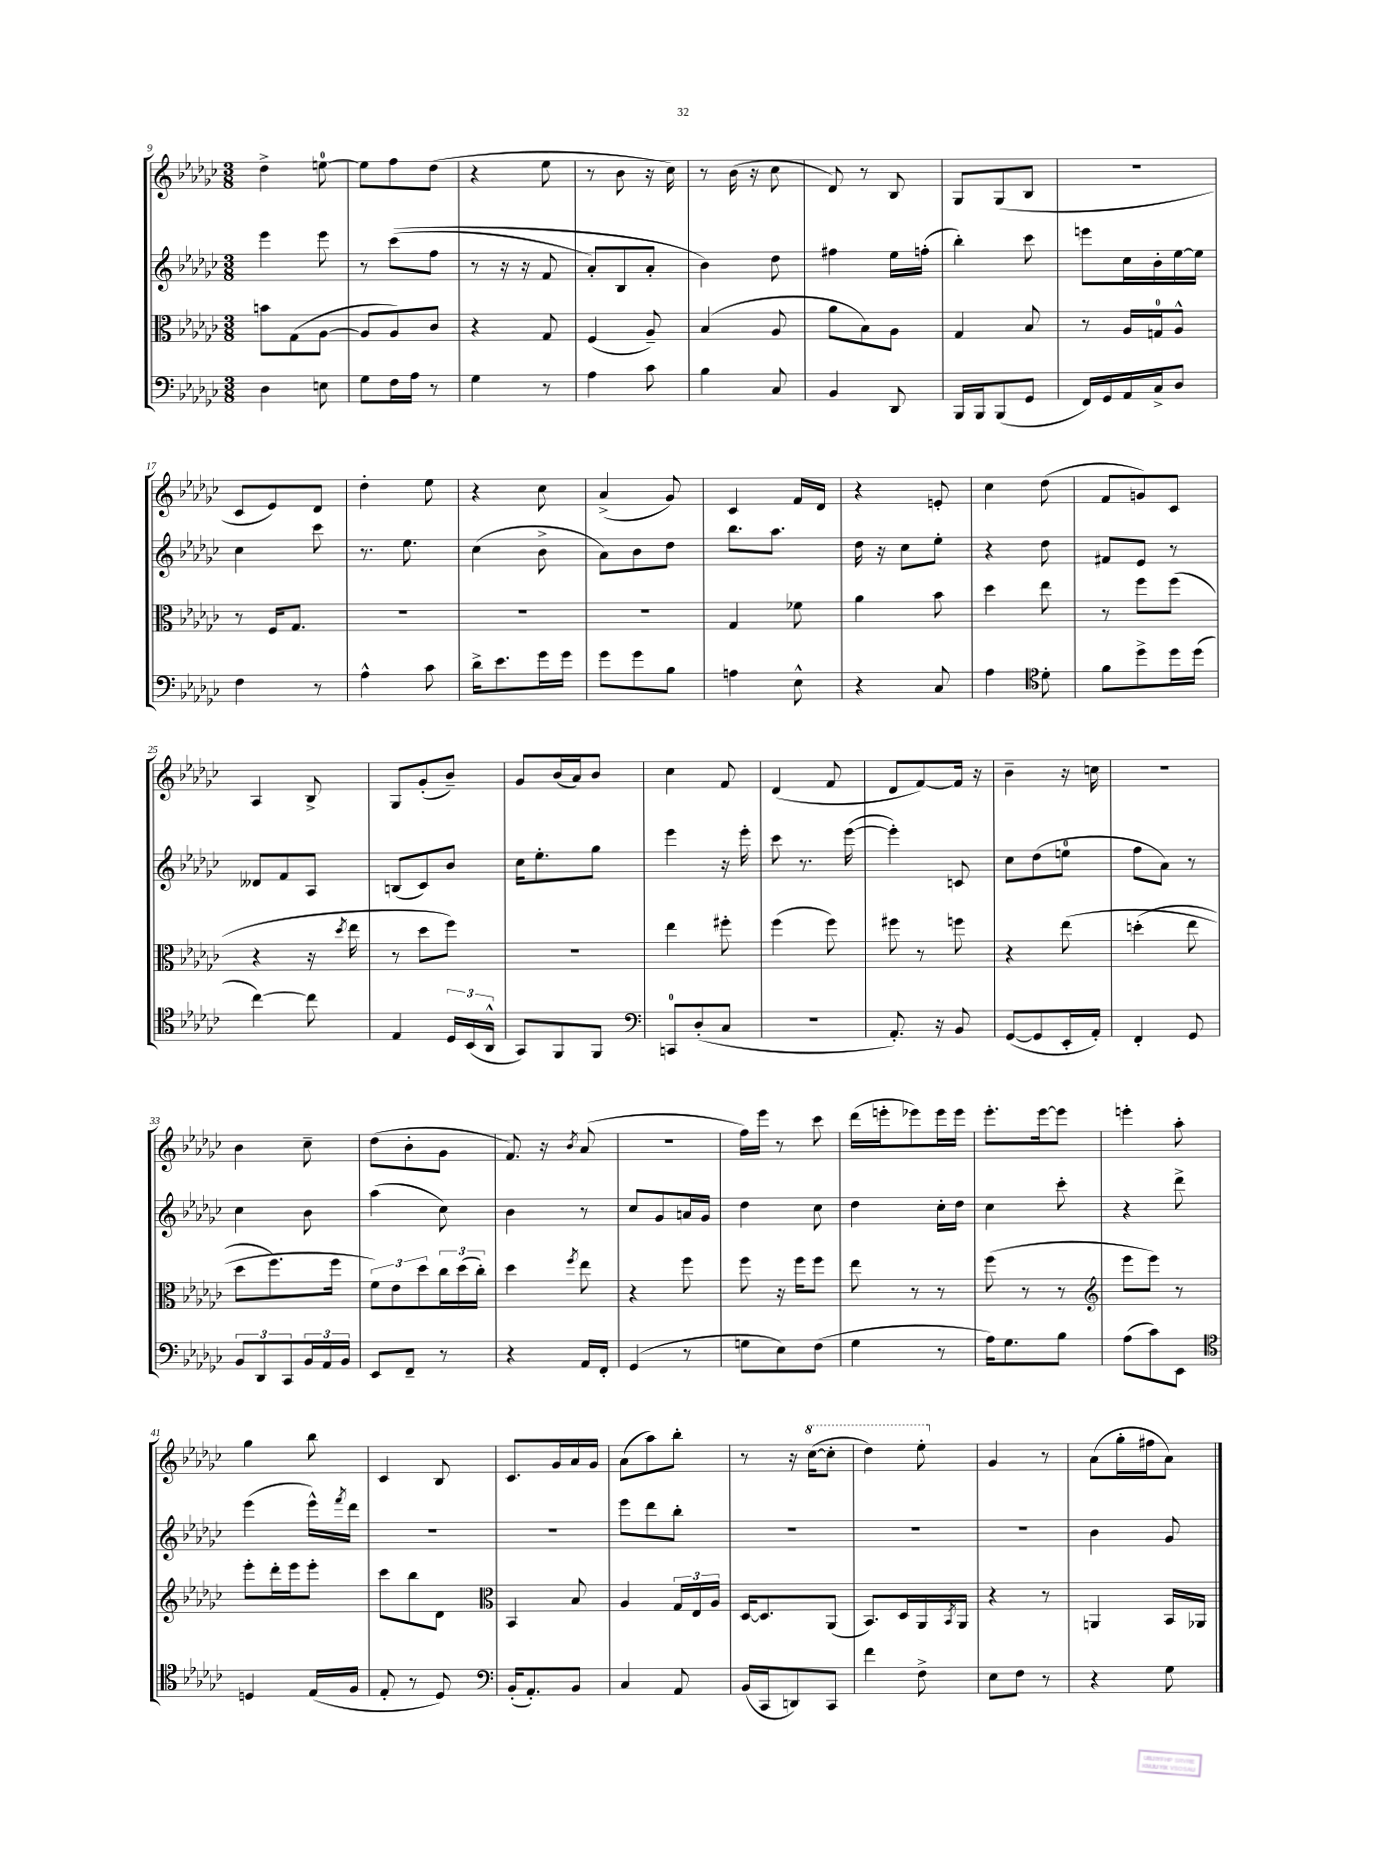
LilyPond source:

<<
\new StaffGroup <<
\new Staff = "s0" {
    \clef treble \key ges \major \numericTimeSignature \time 3/8
    des''4-> e''8-0~ |
    e''8 f''8 des''8( |
    r4 ees''8 |
    r8 bes'8 r16 ces''16) |
    r8 bes'16( r16 ces''8 |
    des'8) r8 bes8 |
    ges8 ges8( bes8 |
    R4. |
    ces'8 ees'8) des'8 |
    des''4-. ees''8 |
    r4 ces''8 |
    aes'4->( ges'8) |
    ces'4 f'16 des'16 |
    r4 e'8-. |
    ces''4 des''8( |
    f'8 g'8) ces'8 |
    aes4 bes8-> |
    ges8 ges'8-.( bes'8--) |
    ges'8 bes'16( aes'16) bes'8 |
    ces''4 f'8 |
    des'4( f'8 |
    des'8 f'8~) f'16 r16 |
    bes'4-- r16 c''16 |
    R4. |
    bes'4 ces''8-- |
    des''8( bes'8-. ges'8 |
    f'8.) r16 \acciaccatura { bes'8 } aes'8( |
    R4. |
    f''16) ees'''16 r8 ces'''8 |
    des'''16( e'''16-. ees'''8) ees'''16 ees'''16 |
    ees'''8.-. ees'''16~ ees'''8 |
    e'''4-. aes''8-. |
    ges''4 bes''8 |
    ces'4 bes8 |
    ces'8. ges'16 aes'16 ges'16 |
    aes'8( aes''8) bes''8-. |
    r8 r16 \ottava #1 ces'''16~( ces'''8-. |
    des'''4) ees'''8-. \ottava #0 |
    ges'4 r8 |
    aes'8( ges''16-. fis''16 aes'8) \bar "|." |
}
\new Staff = "s1" {
    \clef treble \key ges \major \numericTimeSignature \time 3/8
    ees'''4 ees'''8 |
    r8 ces'''8(\( f''8 |
    r8 r16 r16 f'8 |
    aes'8-.) bes8 aes'8-. |
    bes'4\) des''8 |
    fis''4 ees''16 f''16-.( |
    bes''4-.) ces'''8 |
    e'''8 ces''16 bes'16-. ees''16~ ees''16 |
    ces''4 ces'''8 |
    r8. ees''8. |
    ces''4( bes'8-> |
    aes'8) bes'8 des''8 |
    bes''8. aes''8. |
    des''16 r16 ces''8 ees''8-. |
    r4 des''8 |
    fis'8 ees'8 r8 |
    deses'8 f'8 aes8 |
    b8( ces'8) bes'8 |
    ces''16 ees''8.-. ges''8 |
    ees'''4 r16 ees'''16-. |
    ces'''8 r8. ees'''16~( |
    ees'''4-.) c'8 |
    ces''8 des''8( e''8-0 |
    f''8 aes'8) r8 |
    ces''4 bes'8 |
    aes''4( ces''8) |
    bes'4 r8 |
    ces''8 ges'8 a'16 ges'16 |
    des''4 ces''8 |
    des''4 ces''16-. des''16 |
    ces''4 ces'''8-. |
    r4 des'''8-> |
    ees'''4( ees'''16-^) \acciaccatura { f'''8 } des'''16 |
    R4. |
    R4. |
    ees'''8 des'''8 bes''8-. |
    R4. |
    R4. |
    R4. |
    bes'4 ges'8 \bar "|." |
}
\new Staff = "s2" {
    \clef alto \key ges \major \numericTimeSignature \time 3/8
    b'8 ges8( aes8~ |
    aes8 aes8) ces'8 |
    r4 ges8 |
    f4( aes8--) |
    bes4( aes8 |
    aes'8 bes8) aes8 |
    ges4 bes8 |
    r8 aes16 g16-0 aes8-^ |
    r8 f16 ges8. |
    R4. |
    R4. |
    R4. |
    ges4 fes'8 |
    aes'4 bes'8 |
    des''4 ees''8 |
    r8 f''8 f''8( |
    r4 r16 \acciaccatura { des''8 } ees''16 |
    r8 des''8 f''8) |
    R4. |
    ees''4 fis''8-. |
    f''4( f''8) |
    fis''8 r8 f''8 |
    r4 ees''8\( |
    d''4-.( ees''8 |
    des''8 f''8.) f''16 |
    \tuplet 3/2 { f'8\) ees'8 des''8 } \tuplet 3/2 { ces''16 des''16( ces''16-.) } |
    des''4 \acciaccatura { f''8 } ees''8 |
    r4 f''8 |
    f''8 r16 f''16 f''8 |
    ees''8 r8 r8 |
    f''8( r8 r8 |
    \clef treble ees'''8 ees'''8) r8 |
    ees'''8-. des'''16-. ees'''16 ees'''8-. |
    ces'''8 bes''8 des'8 |
    \clef alto bes,4 bes8 |
    aes4 \tuplet 3/2 { ges16 ees16 aes16 } |
    des16~ des8. aes,8( |
    bes,8.) des16 aes,16 \acciaccatura { bes,8 } aes,16 |
    r4 r8 |
    a,4 bes,16 aes,16 \bar "|." |
}
\new Staff = "s3" {
    \clef bass \key ges \major \numericTimeSignature \time 3/8
    des4 e8 |
    ges8 f16 aes16 r8 |
    ges4 r8 |
    aes4 ces'8 |
    bes4 ces8 |
    bes,4 des,8 |
    bes,,16 bes,,16 bes,,8( ges,8 |
    f,16) ges,16 aes,16 ces16-> des8 |
    f4 r8 |
    aes4-^ ces'8 |
    des'16-> ees'8. ges'16 ges'16 |
    ges'8 ges'8 bes8 |
    a4 ees8-^ |
    r4 ces8 |
    aes4 \clef tenor des'8-. |
    f'8 des''8-> des''16 des''16( |
    ces''4~) ces''8 |
    ees4 \tuplet 3/2 { des16 bes,16( aes,16-^ } |
    ges,8) f,8 f,8 |
    \clef bass c,8-0 des8-.( ces8 |
    R4. |
    aes,8.-.) r16 bes,8 |
    ges,8~( ges,8 ees,16-. aes,16-.) |
    f,4-. ges,8 |
    \tuplet 3/2 { bes,8 des,8 ces,8 } \tuplet 3/2 { bes,16 aes,16 bes,16 } |
    ees,8 f,8-- r8 |
    r4 aes,16 f,16-. |
    ges,4( r8 |
    g8 ees8) f8( |
    ges4 r8 |
    aes16) ges8. bes8 |
    aes8( ces'8) ees,8 |
    \clef tenor d4 ees16( f16 |
    ees8-. r8 des8) |
    \clef bass bes,16-.( aes,8.-.) bes,8 |
    ces4 aes,8 |
    bes,16( ces,16 d,8) ces,8 |
    f'4 f8-> |
    ees8 f8 r8 |
    r4 ges8 \bar "|." |
}
>>
>>
\layout { \context { \Score currentBarNumber = #9 } }
